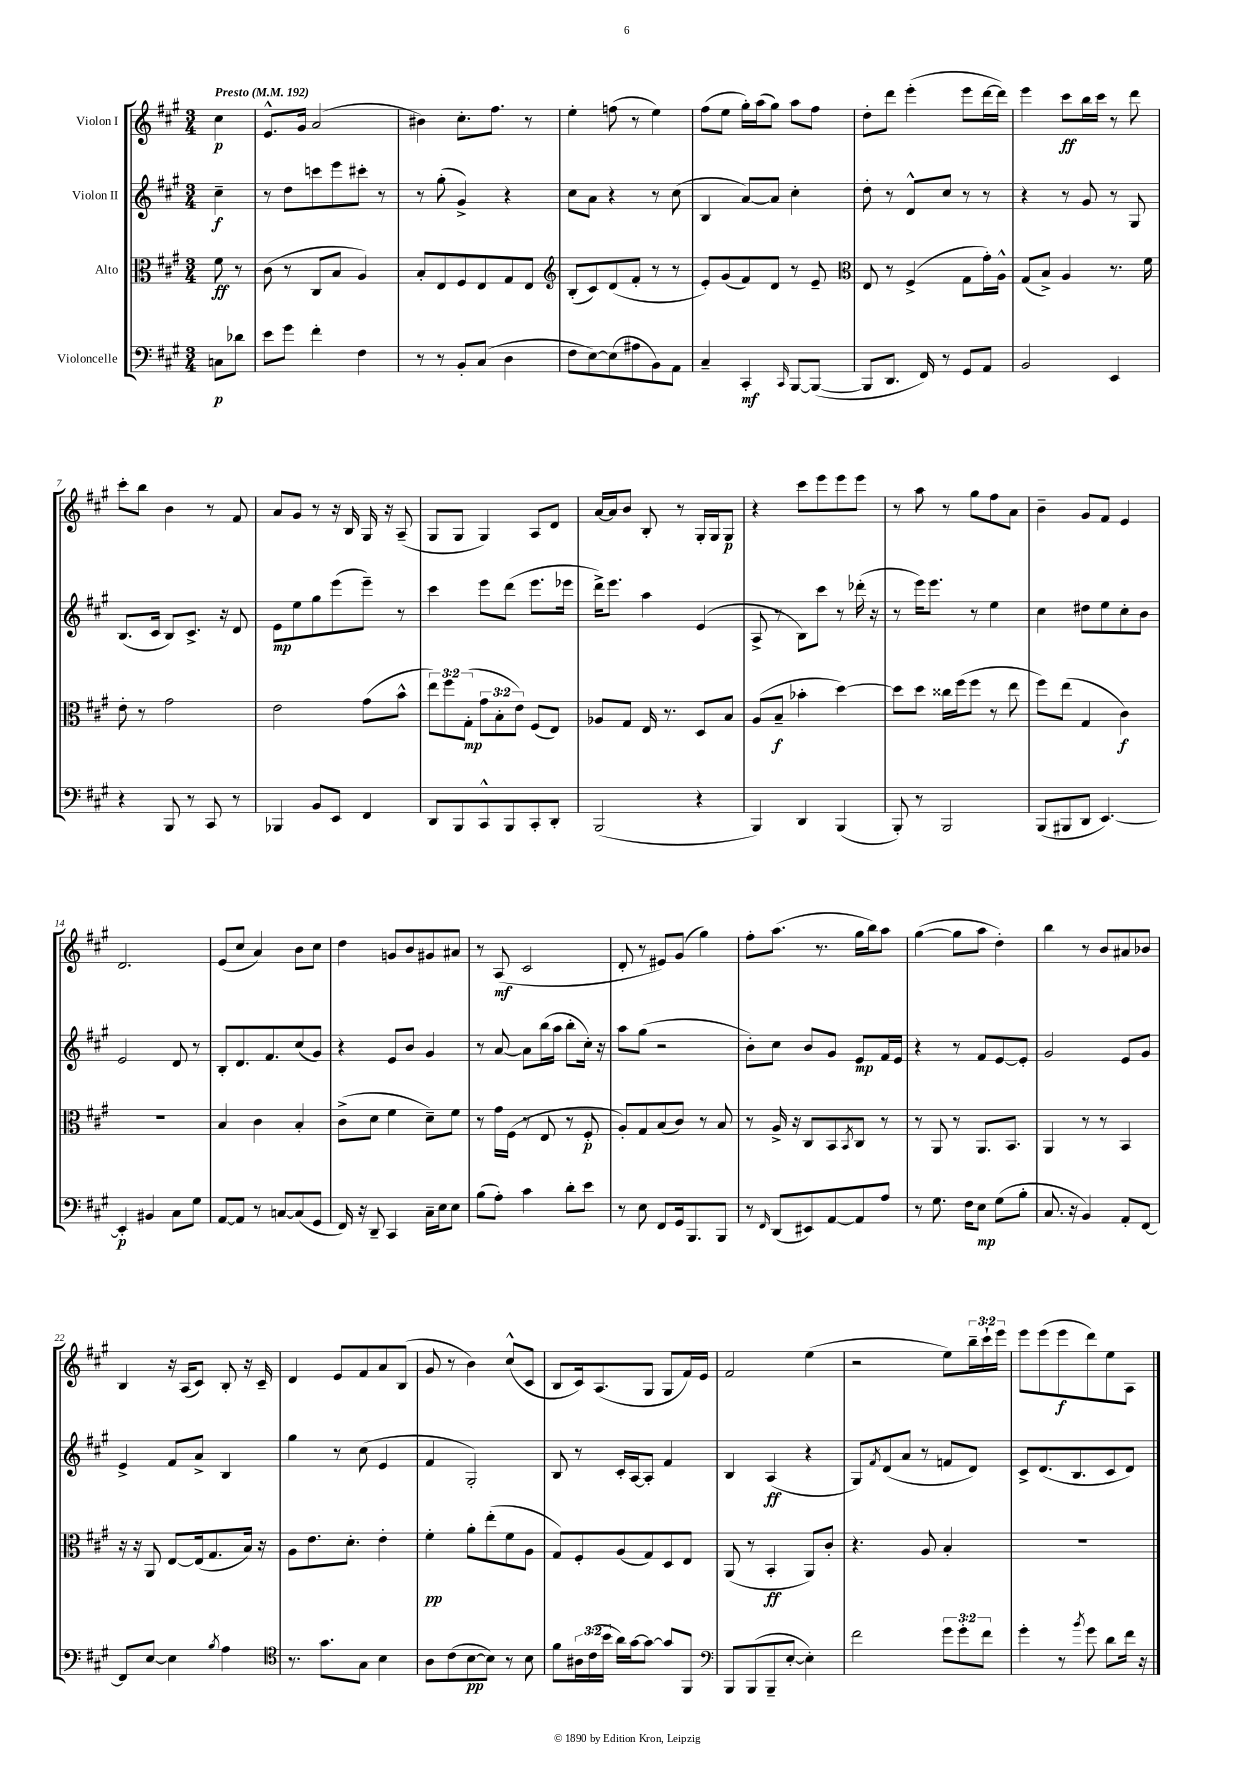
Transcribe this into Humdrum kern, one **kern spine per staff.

**kern	**kern	**kern	**kern
*staff4	*staff3	*staff2	*staff1
*clefF4	*clefC3	*clefG2	*clefG2
*k[f#c#g#]	*k[f#c#g#]	*k[f#c#g#]	*k[f#c#g#]
*M3/4	*M3/4	*M3/4	*M3/4
*MM192	*MM192	*MM192	*MM192
8C	8f#	4cc#~	4cc#
8d-	8r	.	.
=	=	=	=
8e	(8c#	8r	8.e^^
8g#	8r	8dd	.
.	.	.	16g#
4f#'	8C#	8ccc	(2a
.	8B	8eee	.
4F#	4A)	8ccc#'	.
.	.	8r	.
=	=	=	=
8r	8B'	8r	4b#)
8r	8E	(8gg#'	.
8BB'	8F#	4g#^)	8.cc#'
(8C#	8E	.	.
.	.	.	8.ff#
4D	8G#	4r	.
.	8E	.	8r
=	=	=	=
*	*clefG2	*	*
8F#	(8B'	8cc#	4ee'
[8E)	8c#)	8a	.
(8E]	(8d	4r	(8ff
8A#	8f#'	.	8r
8BB)	8r	8r	4ee)
8AA	8r	(8cc#	.
=	=	=	=
4C#~	8e')	4B	(8ff#
.	(8g#	.	8ee
4CC#'	8f#)	[8a)	16gg#')
.	.	.	(16aa
.	8d	8a]	8gg#)
16qqCC#	.	.	.
[8BBB	8r	4cc#'	8aa
(8BBB_	8e~	.	8ff#
=	=	=	=
*	*clefC3	*	*
8BBB]	8E	8dd'	8dd'
8.DD	8r	8r	8ddd
.	(4F#^	8d^^	(4eee'
16FF#)	.	.	.
8r	.	8cc#	.
8GG#	8G#	8r	8eee
8AA	16g#')	8r	[16ddd
.	16A^^	.	16ddd])
=	=	=	=
2BB	(8G#	4r	4eee
.	8B^)	.	.
.	4A	8r	8ccc#
.	.	8g#	16bb
.	.	.	16ccc#
4EE	8.r	8r	8r
.	.	8G#	8ddd
.	16f#	.	.
=	=	=	=
4r	8e'	(8.B	8ccc#'
.	8r	.	8bb
.	.	16c#	.
8BBB	2g#	8B)	4b
8r	.	8.c#^	.
8CC#	.	.	8r
.	.	16r	.
8r	.	8d	8f#
=	=	=	=
4BBB-	2e	8e	8a
.	.	8ee	8g#
8BB	.	8gg#	8r
8EE	.	(8eee	16r
.	.	.	16B
4FF#	(8g#	8eee~)	16G#
.	.	.	16r
.	8b^^	8r	(8A~
=	=	=	=
8DD	12ee)	4ccc#	8G#
.	12ff#	.	.
8BBB	.	.	8G#
.	(12G#'	.	.
8CC#^^	12g#	8eee	4G#)
.	12B'	.	.
8BBB	.	(8ddd	.
.	12e)	.	.
8CC#'	(8F#	8.eee	8A
8DD'	8E)	.	8d
.	.	16eee-	.
=	=	=	=
(2BBB	8A-	16ddd^)	[16a
.	.	8.eee	16a]
.	8G#	.	8b
.	16E	4aa	8B'
.	8.r	.	.
.	.	.	8r
4r	8D	(4e	16G#'
.	.	.	16G#
.	8B	.	8G#
=	=	=	=
4BBB)	(8A	8A^	4r
.	8B~	8r	.
4DD	4b-'	8B)	8ccc#
.	.	8ccc#	8eee
(4BBB	[4dd)	8r	8eee
.	.	(16ddd-'	8eee
.	.	16r	.
=	=	=	=
8BBB')	8dd]	8r	8r
8r	8dd	16eee)	8aa
.	.	8.eee	.
2BBB	16cc##	.	8r
.	(16ff#	.	.
.	8ff#	8r	8gg#
.	8r	4ee	8ff#
.	8ee	.	8a
=	=	=	=
(8BBB	8ff#)	4cc#	4b~
8BBB#	(8ee	.	.
8DD	4G#	8dd#	8g#
[4.EE)	.	8ee	8f#
.	4c#)	8cc#'	4e
.	.	8b	.
=	=	=	=
4EE']	2.r	2e	2.d
4BB#	.	.	.
8C#	.	8d	.
8G#	.	8r	.
=	=	=	=
[8AA	4B	8B'	(8e
8AA]	.	8.d	8cc#
8r	4c#	.	4a)
.	.	8.f#	.
[8C	.	.	.
(8C]	4B'	(8cc#	8b
8GG#	.	8g#)	8cc#
=	=	=	=
16FF#)	(8c#^	4r	4dd
16r	.	.	.
8DD~	8d	.	.
4CC#	4f#	8e	8g
.	.	8b	8b
16C#~	8d~)	4g#	8g#
16E	.	.	.
8E	8f#	.	8a#
=	=	=	=
(8B	8r	8r	8r
8A')	16g#	[8a	(8A
.	(16F#	.	.
4c#	8r	8a]	2c#
.	8E	(16bb	.
.	.	16aa	.
8d'	8r	8bb'	.
8e	8F#'	16cc#')	.
.	.	16r	.
=	=	=	=
8r	8A')	8aa	8d'
8E	8G#	(8gg#	8r
8FF#	(8B	2r	8e#)
16GG#	8c#)	.	(8g#
8.BBB	.	.	.
.	8r	.	4gg#)
8BBB	8B	.	.
=	=	=	=
8r	8r	8b')	8ff#'
16qqFF#	.	.	.
(8DD	16A^	8cc#	(8.aa
.	16r	.	.
8EE#)	8C#	8b	.
.	.	.	8.r
[8AA	8BB	8g#	.
.	8qBB	.	.
8AA]	8C#	8e	16gg#
.	.	.	16bb)
8A	8r	16f#	8aa
.	.	16e	.
=	=	=	=
8r	8r	4r	([4gg#
8.G#	8AA	.	.
.	8r	8r	8gg#]
16F#	.	.	.
8E	8.AA	8f#	8aa
(8G#	.	[8e	4dd')
.	8.BB	.	.
8B'	.	8e']	.
=	=	=	=
8.C#	4AA	2g#	4bb
16r	.	.	.
4BB)	8r	.	8r
.	8r	.	8b
8AA'	4BB	8e	8a#
[8FF#	.	8g#	8b-
=	=	=	=
8FF#]	16r	4e^	4B
.	16r	.	.
[8E	8AA	.	.
4E]	[8E	8f#	16r
.	.	.	(16A
.	(16E]	8a^	8c#)
.	8.G#	.	.
8qB	.	.	.
4A	.	4B	8B'
.	16B)	.	16r
.	16r	.	16c#~
=	=	=	=
*clefC4	*	*	*
8.r	8A	4gg#	4d
.	8.e	.	.
8.g#	.	.	.
.	.	8r	8e
.	8.d'	.	.
8G#	.	(8cc#	8f#
4B	4e'	4e	8a
.	.	.	(8B
=	=	=	=
8A	4f#'	4f#	8g#
(8c#	.	.	8r
[8B	8a'	2G#')	4b)
8B])	(8ee'	.	.
8r	8f#	.	(8cc#^^
8B	8A	.	8c#
=	=	=	=
8f#	8G#)	8B	8B
24A#	8F#'	8r	16c#)
(24c#	.	.	.
.	.	.	(8.A
24b	.	.	.
16a)	(8A	16c#'	.
[16g#	.	[16A	.
8g#_	8G#)	8A']	8G#
8g#]	8D	4f#	8G#
8FF#	8E	.	16f#)
.	.	.	16e
=	=	=	=
*clefF4	*	*	*
8BBB	(8AA	4B	2f#
(8BBB	8r	.	.
8BBB~	4BB'	(4A	.
[8E'	.	.	.
4E'])	8AA)	4r	(4ee
.	8c#'	.	.
=	=	=	=
2f#	4.r	8G#)	2r
.	.	8qf#	.
.	.	(8d	.
.	.	8a	.
.	8A	8r	.
12g#	4B'	8f	8ee)
12g#'	.	.	.
.	.	8d)	24bb~
12f#	.	.	24ccc#`
.	.	.	24eee
=	=	=	=
4g#'	2.r	8c#^	8eee
.	.	(8.d	(8eee
8r	.	.	8eee
.	.	8.B	.
8qb	.	.	.
8g#	.	.	8ddd)
8d	.	8c#	8ee
16f#	.	8d)	8A
16r	.	.	.
==	==	==	==
*-	*-	*-	*-
